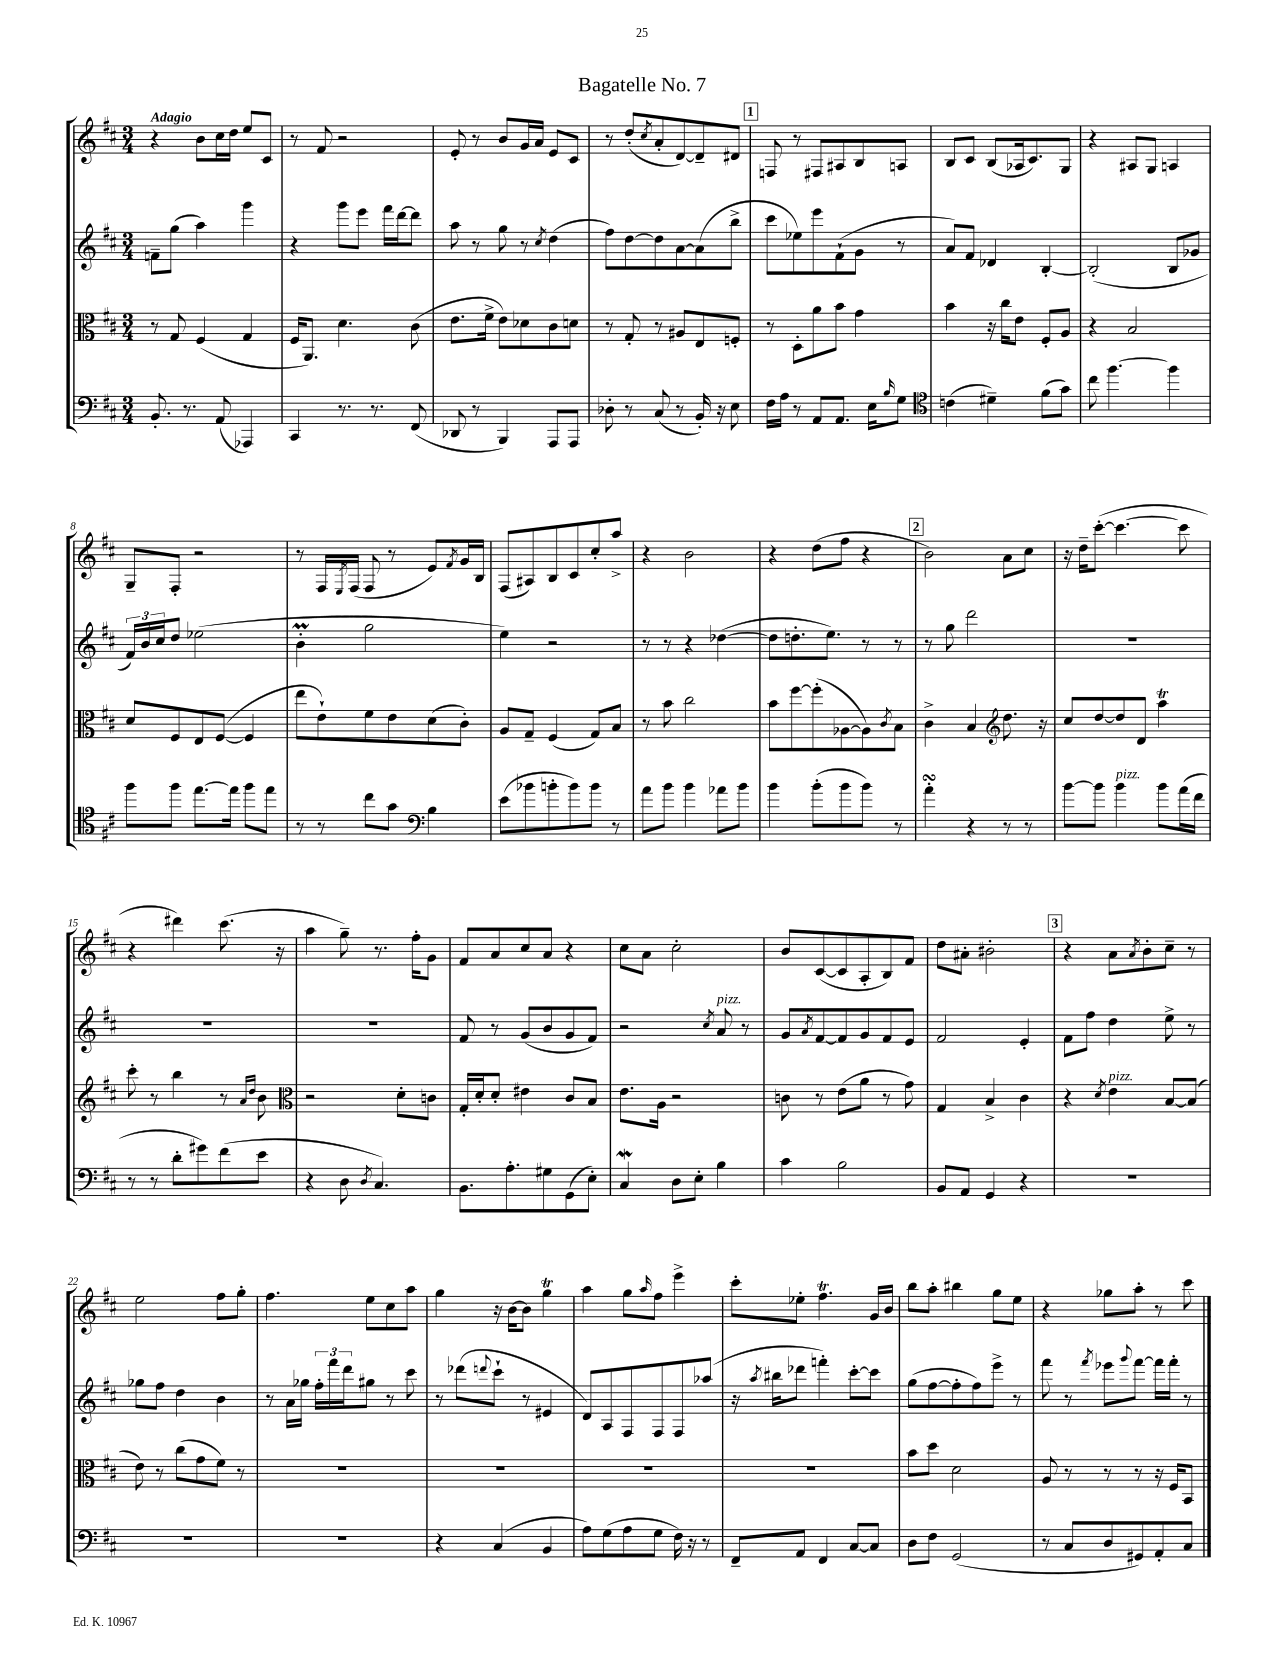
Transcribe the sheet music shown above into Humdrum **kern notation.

**kern	**kern	**kern	**kern
*staff4	*staff3	*staff2	*staff1
*clefF4	*clefC3	*clefG2	*clefG2
*k[f#c#]	*k[f#c#]	*k[f#c#]	*k[f#c#]
*M3/4	*M3/4	*M3/4	*M3/4
8.BB'	8r	8f~	4r
.	8G	(8gg	.
8.r	.	.	.
.	(4F#	4aa)	8b
(8AA	.	.	16cc#
.	.	.	16dd
4AAA-)	4G	4ggg	8ee
.	.	.	8c#
=	=	=	=
4CC#	16F#	4r	8r
.	8.AA)	.	.
.	.	.	8f#
8.r	4.d	8ggg	2r
.	.	8eee	.
8.r	.	.	.
.	.	16fff#	.
.	.	[16ddd	.
(8FF#	(8c#	8ddd]	.
=	=	=	=
8DD-	8.e	8aa	8e'
8r	.	8r	8r
.	16f#^	.	.
4BBB)	8e)	8gg	8b
.	8d-	8r	16g
.	.	.	16a
.	.	8qcc#	.
8AAA	8c#	(4dd	8e
8AAA	8d	.	8c#
=	=	=	=
8D-'	8r	8ff#)	8r
8r	8G'	[8dd	(8dd'
.	.	.	8qcc#
(8C#	8r	8dd]	8a'
8r	8A#	[8a	[8d)
16BB')	8E	(8a]	8d~]
16r	.	.	.
8E	8F'	8bb^	8d#
=	=	=	=
16F#	8r	8ccc#	8F
16A	.	.	.
8r	8D'	8ee-)	8r
8AA	8a	8eee	8F#
8.AA	8b	(8f#`	8A#
.	4g	8g	8B
16E	.	.	.
16qqB	.	.	.
8G	.	8r	8A
=	=	=	=
*clefC4	*	*	*
(4c	4b	8a)	8B
.	.	8f#	8c#
4d#~)	16r	4d-	(8B
.	16cc#	.	.
.	8e	.	16A-
.	.	.	8.c#)
(8f#	8F#'	[4B'	.
8g)	8A	.	8G
=	=	=	=
8cc#	4r	(2B']	4r
[4.ff#	.	.	.
.	2B	.	8A#
.	.	.	8G
4ff#]	.	8B	4A
.	.	8g-	.
=	=	=	=
8ff#	8d	24f#)	8G~
.	.	24b	.
.	.	24cc#	.
8ff#	8F#	8dd	8F#'
[8.ee	8E	(2ee-	2r
.	([8F#	.	.
16ee]	.	.	.
8ff#	4F#]	.	.
8ee	.	.	.
=	=	=	=
8r	8ee	4b'	8r
8r	8e`)	.	16F#
.	.	.	8qE
.	.	.	(16F#
8cc#	8f#	2gg	8F#
8g	8e	.	8r
*clefF4	*	*	*
4B	(8d	.	8e)
.	.	.	8qf#
.	8c#')	.	16g
.	.	.	16B
=	=	=	=
(8e	8A	4ee)	(8F#
8b-	8G~	.	8A#)
8b'	(4F#	2r	8B
8b)	.	.	8c#
8b	8G)	.	8cc#'
8r	8B	.	8aa^
=	=	=	=
8a	8r	8r	4r
8b	8b	8r	.
4b	2cc#	4r	2b
8a-	.	([4dd-	.
8b	.	.	.
=	=	=	=
4b	8b	8dd-]	4r
.	[8ff#	8.dd'	.
(8b'	(8ff#']	.	(8dd
.	.	8.ee)	.
8b	[8A-	.	8ff#
8b)	8A-])	8r	4r
.	8qc#	.	.
8r	8B	8r	.
=	=	=	=
4a'	4c#^	8r	2b)
.	.	8gg	.
4r	4B	2ddd	.
*	*clefG2	*	*
8r	8.dd	.	8a
8r	.	.	8cc#
.	16r	.	.
=	=	=	=
[8b	8cc#	2.r	16r
.	.	.	16dd~
8b]	[8dd	.	([8ccc#'
4b	8dd]	.	4.ccc#_
.	8d	.	.
8b	4aa	.	.
(16a	.	.	8ccc#]
16f#	.	.	.
=	=	=	=
8r	8ccc#'	2.r	4r
8r	8r	.	.
8d'	4bb	.	4ddd#)
8g#)	.	.	.
(8f#	8r	.	(8.ccc#
.	16qqa	.	.
.	16qqdd	.	.
8e	8b	.	.
.	.	.	16r
=	=	=	=
*	*clefC3	*	*
4r	2r	2.r	4aa
8D	.	.	8gg~)
8qD	.	.	.
4.C#)	.	.	8.r
.	8d'	.	.
.	.	.	16ff#'
.	8c	.	8g
=	=	=	=
8.BB	16G'	8f#	8f#
.	16d'	.	.
.	8d'	8r	8a
8.A'	.	.	.
.	4e#	(8g	8cc#
8G#	.	8b	8a
(8GG	8c#	8g	4r
8E')	8B	8f#)	.
=	=	=	=
4C#	8.e	2r	8cc#
.	.	.	8a
.	16A	.	.
8D	2r	.	2cc#'
8E'	.	.	.
.	.	8qcc#	.
4B	.	8a	.
.	.	8r	.
=	=	=	=
4c#	8c	8g	8b
.	.	8qa	.
.	8r	[8f#	([8c#
2B	(8e	8f#]	8c#]
.	8a	8g	8A'
.	8r	8f#	8B)
.	8g)	8e	8f#
=	=	=	=
8BB	4G	2f#	8dd
8AA	.	.	8a#'
4GG	4B^	.	2b#'
4r	4c#	4e'	.
=	=	=	=
2.r	4r	8f#	4r
.	.	8ff#	.
.	8qd	.	.
.	4e	4dd	8a
.	.	.	8qa
.	.	.	8b'
.	[8B	8ee^	8cc#~
.	(8B]	8r	8r
=	=	=	=
2.r	8e)	8gg-	2ee
.	8r	8ff#	.
.	(8cc#	4dd	.
.	8g	.	.
.	8f#)	4b	8ff#
.	8r	.	8gg'
=	=	=	=
2.r	2.r	8r	4.ff#
.	.	16a	.
.	.	16gg-	.
.	.	24ff#'	.
.	.	24fff#	.
.	.	24ddd	.
.	.	8gg#	8ee
.	.	8r	8cc#
.	.	8ccc#	8aa
=	=	=	=
4r	2.r	8r	4gg
.	.	(8ddd-	.
.	.	8qqddd	.
(4C#	.	8ccc#`	16r
.	.	.	[16b
.	.	8r	8b]
4BB	.	4e#	4gg
=	=	=	=
8A)	2.r	8d)	4aa
(8G	.	8A	.
8A	.	8F#	8gg
.	.	.	16qqaa
8G	.	8F#	8ff#
16F#)	.	8F#	4eee^
16r	.	.	.
8r	.	(8aa-	.
=	=	=	=
8FF#~	2.r	16r	8ccc#'
.	.	8qaa	.
.	.	16bb#	.
8AA	.	8ddd-	8ee-'
4FF#	.	4fff')	4.ff#
[8C#	.	[8ccc#'	.
8C#]	.	8ccc#]	16g
.	.	.	16b
=	=	=	=
8D	8b	(8gg	8bb
8F#	8dd	[8ff#	8aa'
(2GG	2d	8ff#']	4bb#
.	.	8ff#)	.
.	.	8eee^	8gg
.	.	8r	8ee
=	=	=	=
8r	8A	8fff#	4r
8C#	8r	8r	.
.	.	8qfff#	.
8D	8r	8eee-	8gg-
.	.	8qqggg	.
8GG#)	8r	[8fff#	8aa'
8AA'	16r	16fff#]	8r
.	16F#	16fff#'	.
8C#	8BB	8r	8ccc#
==	==	==	==
*-	*-	*-	*-
